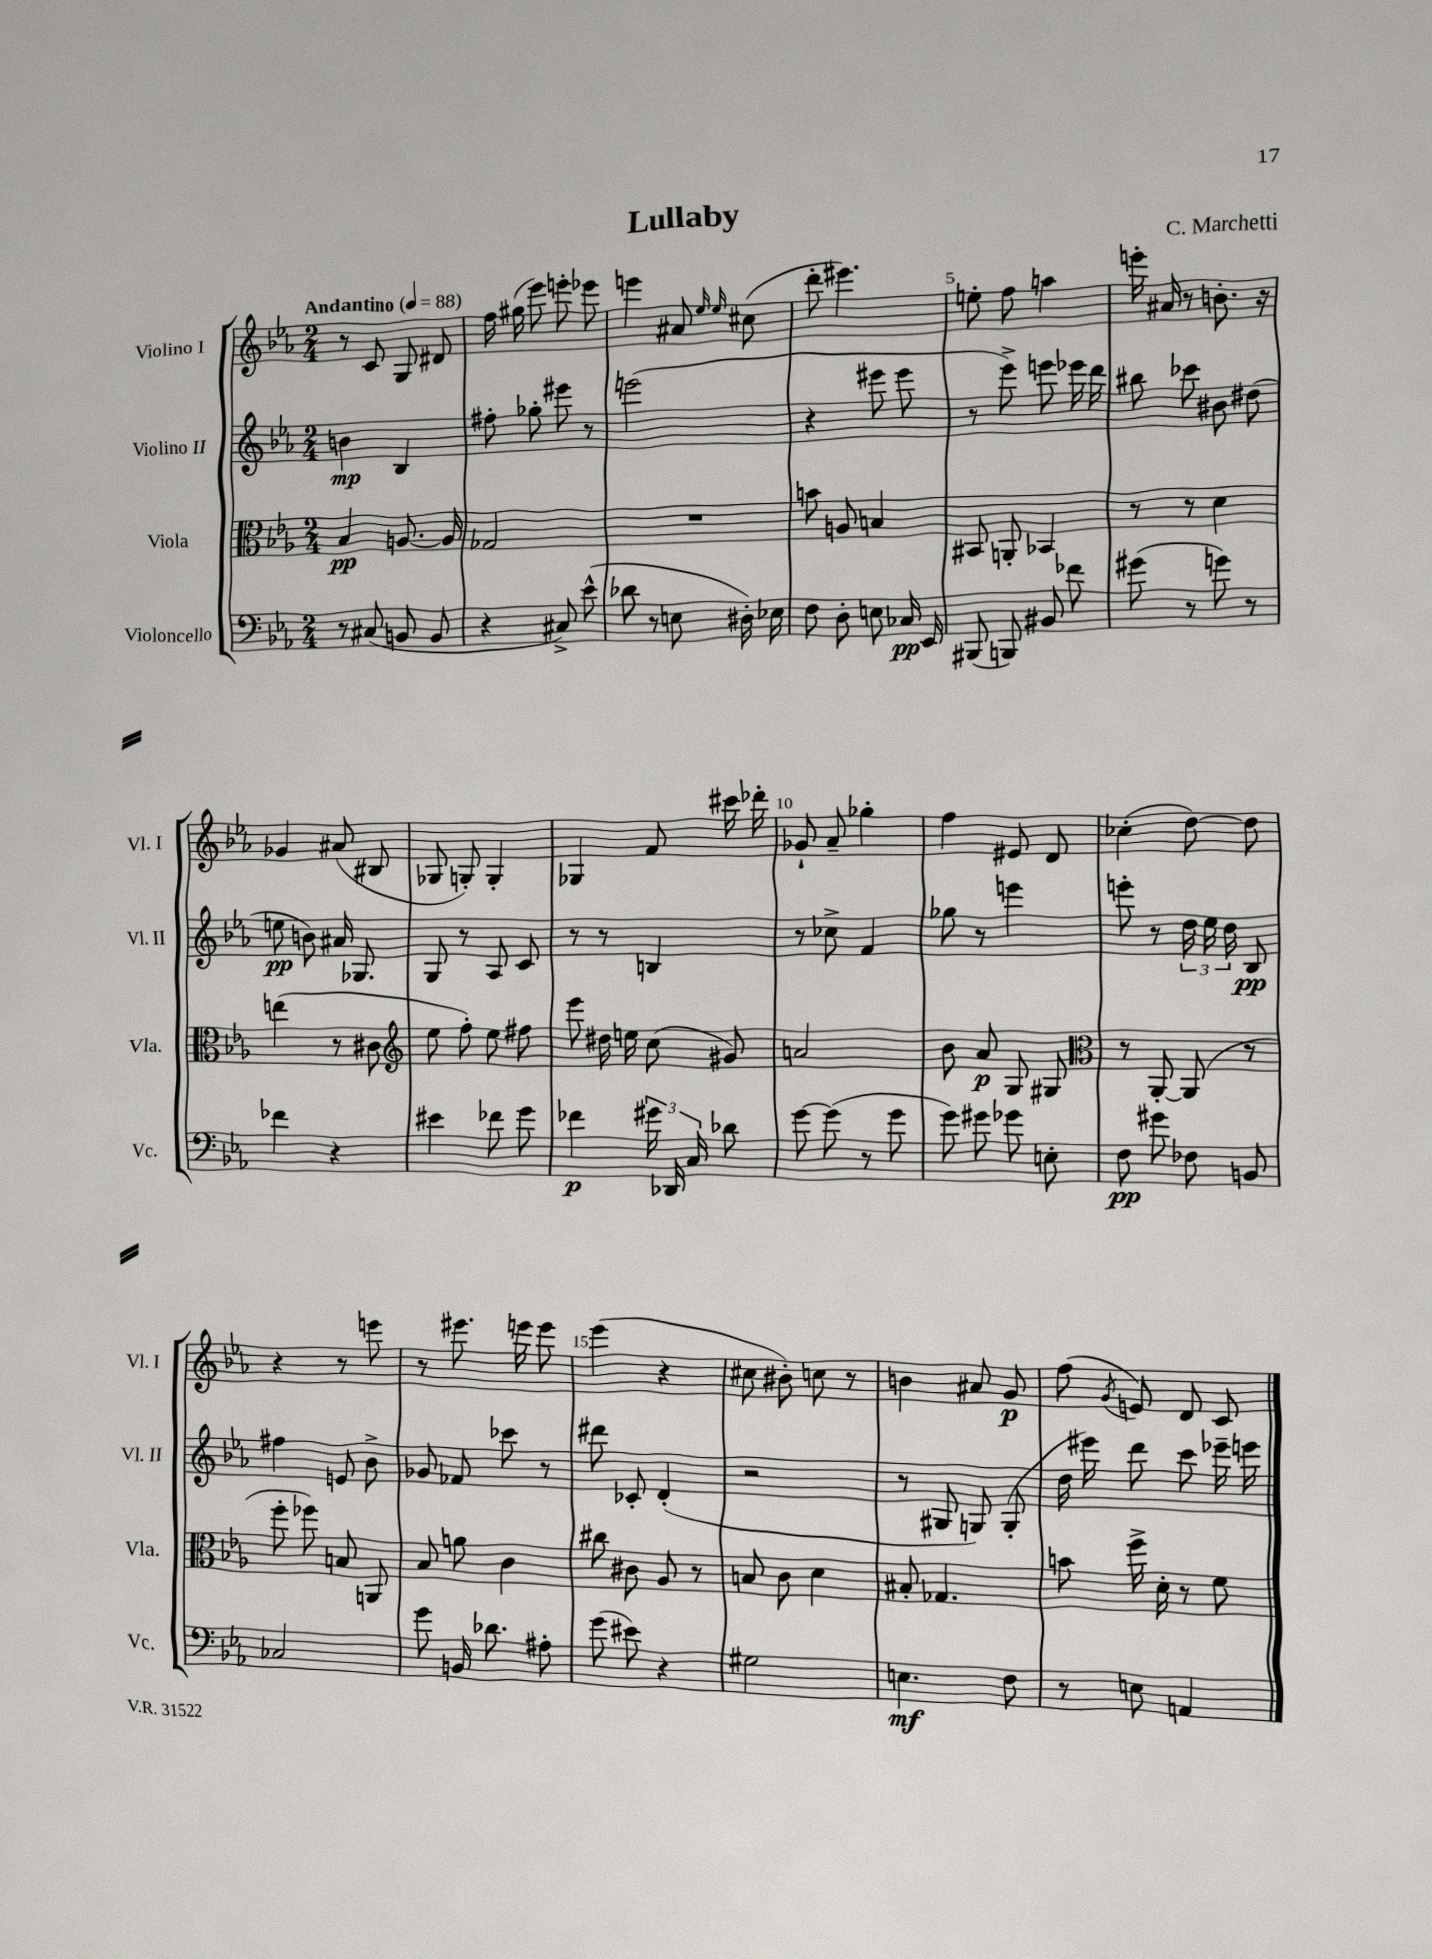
\header { title = "Lullaby" composer = "C. Marchetti" }
<<
\new StaffGroup <<
\new Staff = "s0" \with { instrumentName = "Violino I" shortInstrumentName = "Vl. I" } {
    \clef treble \key ees \major \numericTimeSignature \time 2/4 \tempo "Andantino" 4 = 88
    \autoBeamOff r8 c'8 g8 dis'8 |
    f''16 gis''16( ees'''8) e'''8-. ees'''8 |
    e'''4 ais'8 \grace { ees''16 ees''16 } cis''8( |
    d'''8-. eis'''4.) |
    e''8-. f''8 a''4 |
    e'''16-. ais'16 r8 b'8.-. r16 |
    ges'4 ais'8( bis8 |
    ges8 g8-.) g4-. |
    ges4 f'8 cis'''16 des'''16-. |
    ges'8-! aes'8-- ges''4-. |
    f''4 eis'8 d'8 |
    ces''4-.( d''8~) d''8 |
    r4 r8 e'''8 |
    r8 eis'''8. e'''16 e'''8 |
    ees'''4( r4 |
    cis''8 bis'8-.) c''8 r8 |
    b'4 ais'8 g'8\p |
    f''8( \acciaccatura { g'8 } e'8) d'8 c'8 \bar "|." |
}
\new Staff = "s1" \with { instrumentName = "Violino II" shortInstrumentName = "Vl. II" } {
    \clef treble \key ees \major \numericTimeSignature \time 2/4
    \autoBeamOff b'4\mp bes4 |
    fis''8-. ges''8-. eis'''8 r8 |
    e'''2( |
    r4 eis'''8 eis'''8 |
    r8 ees'''8->) e'''8 ees'''16 d'''16 |
    bis''8 ces'''8 bis'8 dis''8( |
    e''8\pp b'8) ais'16 ges8. |
    g8 r8 aes8 c'8 |
    r8 r8 b4 |
    r8 ces''8-> f'4 |
    ges''8 r8 e'''4 |
    e'''8-. r8 \tuplet 3/2 { d''16 ees''16 d''16 } bes8\pp |
    fis''4 e'8 bes'8-> |
    ges'8 fes'8 ces'''8 r8 |
    dis'''8 ces'8-. d'4-.( |
    r2 |
    r8 gis8 g8) g8-.( |
    d''16 eis'''16) d'''8 c'''8 ees'''16-- e'''16 \bar "|." |
}
\new Staff = "s2" \with { instrumentName = "Viola" shortInstrumentName = "Vla." } {
    \clef alto \key ees \major \numericTimeSignature \time 2/4
    \autoBeamOff bes4\pp a8.~ a16 |
    ges2 |
    R2 |
    b'8 a8 b4 |
    bis,8 a,8-. bes,4 |
    r8 r8 d'4 |
    e''4( r8 cis'8 |
    \clef treble ees''8 f''8-.) ees''8 fis''8 |
    ees'''8 dis''16 e''16 c''8( gis'8) |
    a'2 |
    bes'8 aes'8\p g8 gis8 |
    \clef alto r8 aes,8~-. aes,8( r8 |
    f''8-. fes''8) b8 a,8 |
    bes8 a'8 c'4 |
    cis''8 cis'8 aes8 r8 |
    b8 c'8 d'4 |
    bis8-. ges4. |
    b'8 f''16-> d'16-. r8 f'8 \bar "|." |
}
\new Staff = "s3" \with { instrumentName = "Violoncello" shortInstrumentName = "Vc." } {
    \clef bass \key ees \major \numericTimeSignature \time 2/4
    \autoBeamOff r8 cis8( b,8 b,8 |
    r4 cis8->) ees'8-^( |
    des'8 r8 e8 dis16-.) ees16 |
    f8 d8-. e8 ces16\pp ees,16 |
    bis,,8( b,,8) bis,8 fes'8 |
    gis'8( r8 g'8) r8 |
    fes'4 r4 |
    eis'4 fes'8 g'8 |
    fes'4\p \tuplet 3/2 { gis'16 des,16 c16 } des'8 |
    g'8~ g'8( r8 g'8 |
    g'8) gis'8 ges'8 e8-. |
    f8\pp gis'8 fes8 b,8 |
    ces2 |
    g'8 b,16 des'8. ais8-. |
    g'8( eis'8) r4 |
    gis2 |
    e4.\mf f8 |
    r8 e8 a,4 \bar "|." |
}
>>
>>
\layout { \context { \Score \override BarNumber.break-visibility = ##(#f #t #t) barNumberVisibility = #(every-nth-bar-number-visible 5) } }
